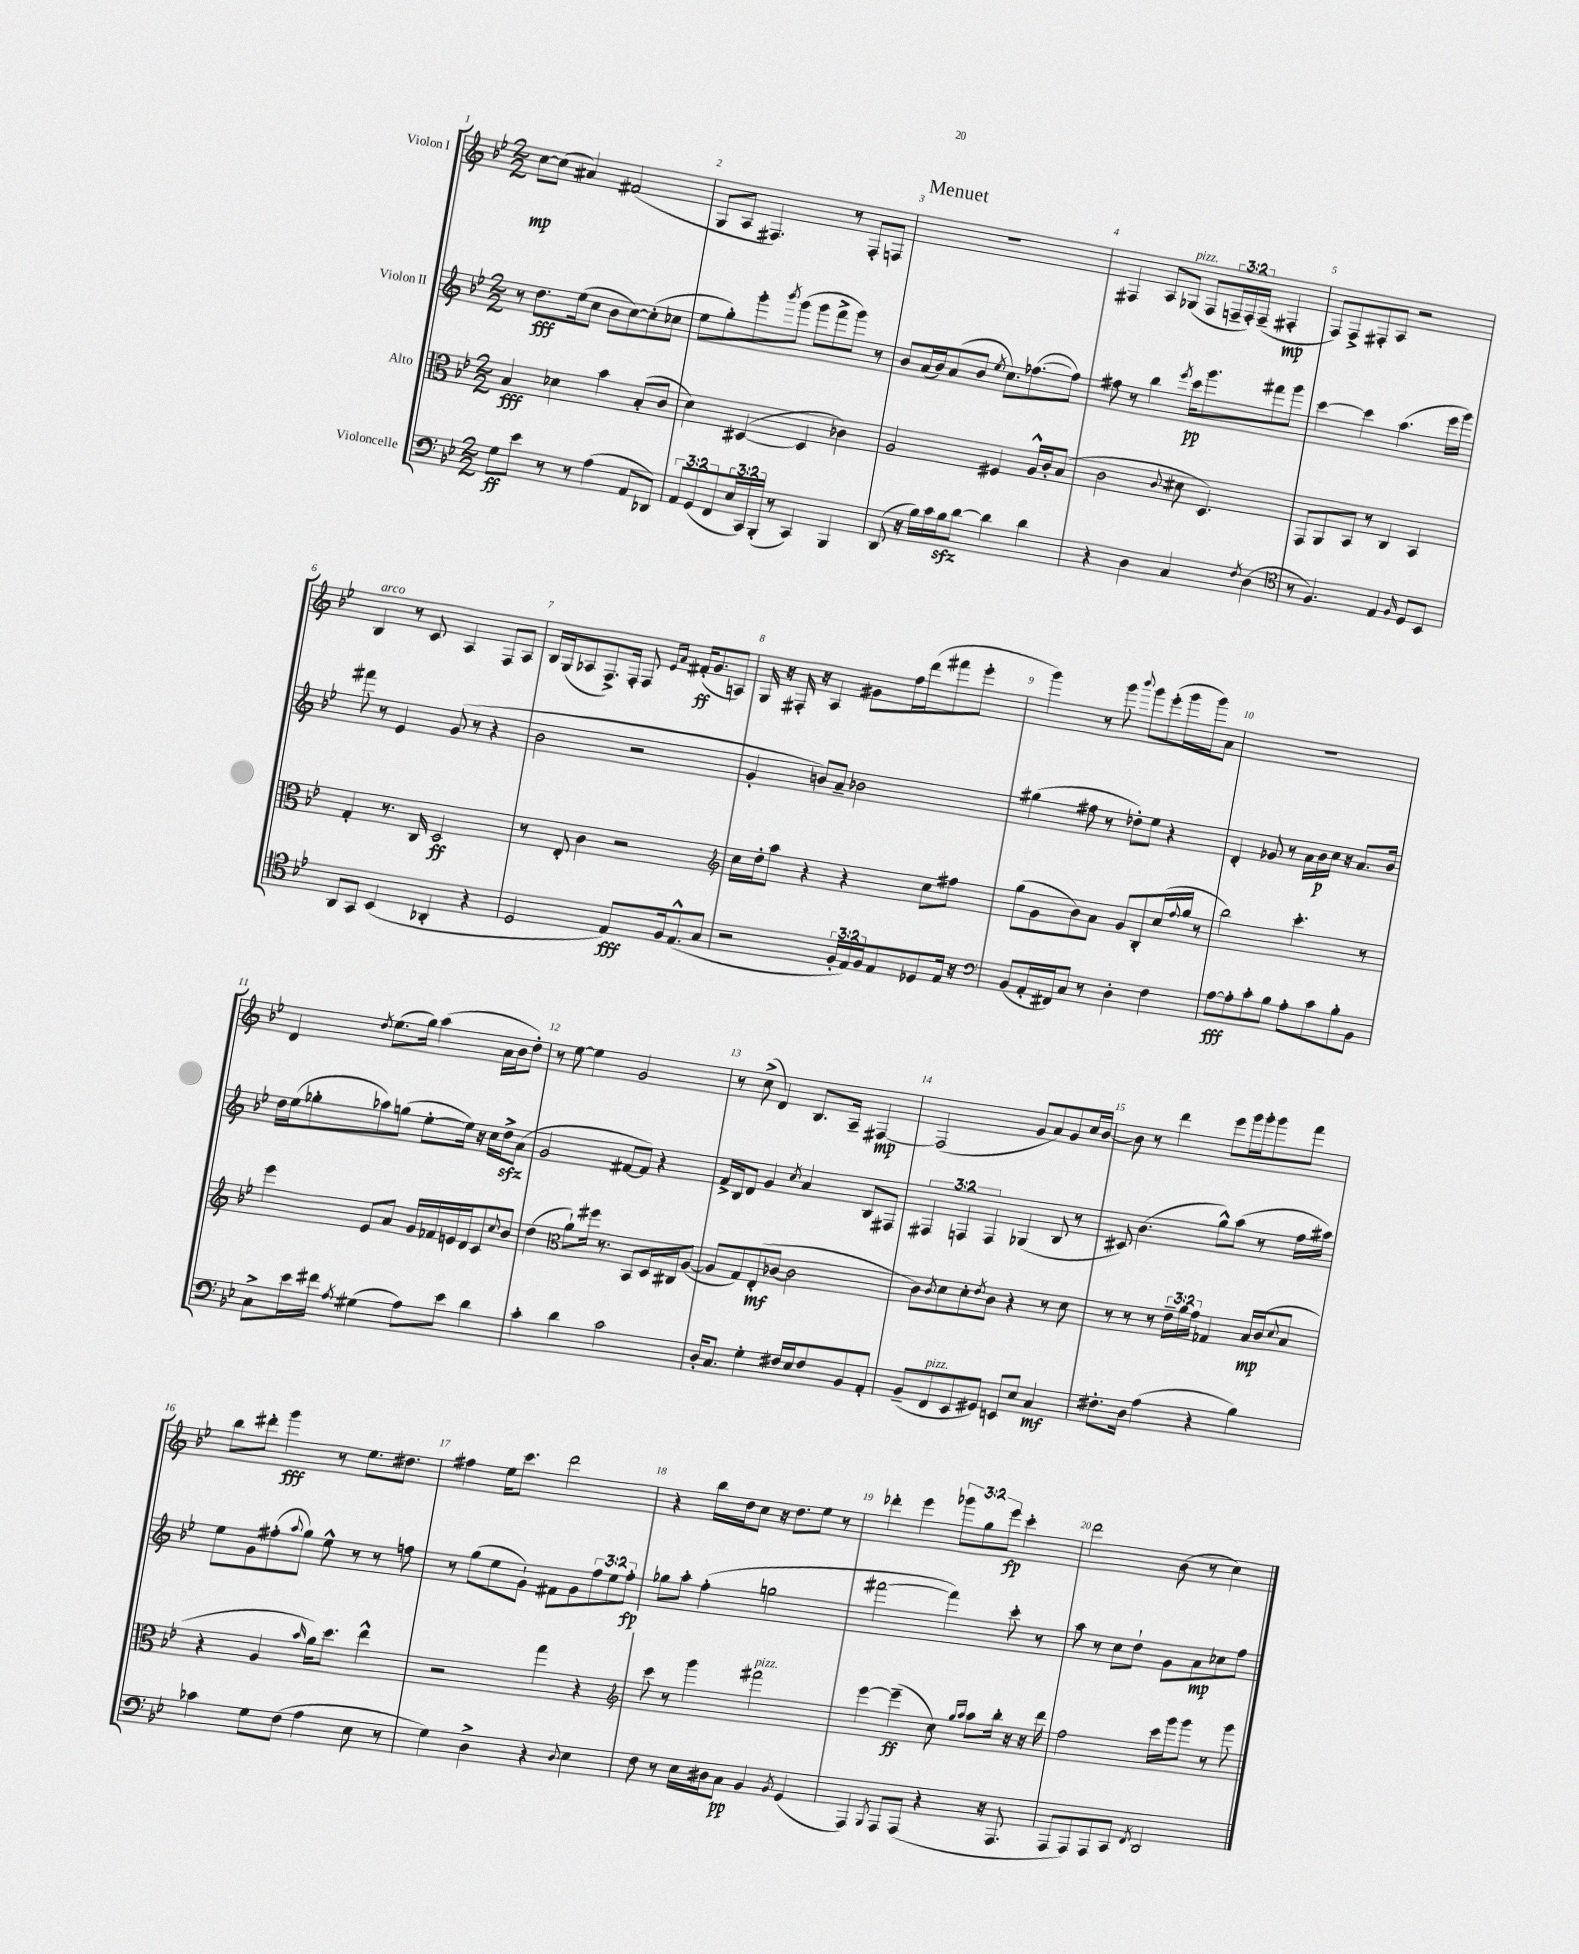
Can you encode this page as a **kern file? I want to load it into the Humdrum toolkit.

**kern	**kern	**kern	**kern
*staff4	*staff3	*staff2	*staff1
*clefF4	*clefC3	*clefG2	*clefG2
*k[b-e-]	*k[b-e-]	*k[b-e-]	*k[b-e-]
*M2/2	*M2/2	*M2/2	*M2/2
8G	4B-	8r	[8cc
8e-	.	8.dd	(8cc]
8r	4d-	.	4a#)
.	.	(16ee-	.
8r	.	8cc	.
(4A	4b-	8b-	(2f#
.	.	[8cc)	.
8AA	(8B-'	(8cc']	.
8DD-)	8c	8cc-	.
=	=	=	=
12AA	4d)	8ee-	8G
(12GG	.	.	.
.	.	8gg')	8A
12FF	.	.	.
24E-	([4D#	8ggg'	4.F#)
24CC)	.	.	.
(24BBB-'	.	.	.
.	.	8qbbb-	.
8r	.	(8ggg	.
4CC)	4D#]	8ggg	.
.	.	8fff^	8r
4BBB-	4c-)	8ggg)	8F#'
.	.	8r	8F
=	=	=	=
(8DD	2A	8b-	1r
16r	.	(16a	.
16B-)	.	16b-)	.
16c	.	(8a	.
16B-	.	.	.
[8d	.	8b-	.
.	.	8qee-	.
4d]	4F#	8.cc)	.
.	.	([8.ff-	.
4d	16A^^	.	.
.	16c'	.	.
.	(8B-	8ff-])	.
=	=	=	=
4r	2c	8ff#	4F#
.	.	8r	.
4D	.	4bb-	8A
.	.	.	(8G-
.	8qqc	8qeee-	.
4C	8d#	16ccc	8F#
.	.	8.ggg	.
.	4.D)	.	24F~
.	.	.	24F')
.	.	.	(24F~
8qF	.	.	.
(4D	.	8fff#	4F#'
.	.	8ggg	.
=	=	=	=
*clefC4	*	*	*
8r	8GG	[4ccc	8F)
4.F)	8AA	.	8F^
.	8BB-	4ccc]	8F#'
.	8r	.	8A
4E-	4C	(4.aa	2r
16qqF	.	.	.
8D	4BB-	.	.
8BB-	.	16eee-	.
.	.	16ggg)	.
=	=	=	=
8AA	4G'	8fff#	4B-
8GG	.	8r	.
(4BB-	8.r	4e-	8r
.	.	.	8c
.	16C	.	.
4AA-'	2D	(8g	4A
.	.	8r	.
4r	.	4r	8F
.	.	.	8A
=	=	=	=
2D	8r	2b-	16B-
.	.	.	(16G
.	8E-'	.	8A-
.	4c	.	8.F^)
.	.	.	16F'
8E-)	2r	2r	8F
.	.	.	16qqe-
.	.	.	16qqa
16F	.	.	(16f#'
(8.E-^^	.	.	8.g
8G	.	.	8A)
=	=	=	=
*	*clefG2	*	*
2r	16cc	4g'	16G
.	16dd'	.	16r
.	8aa	.	16F#'
.	.	.	16r
.	4r	8b)	4A
.	.	8a~	.
24F'	4r	2b-	8g#
24E-)	.	.	.
24F	.	.	.
8E-	.	.	16ff
.	.	.	(16ddd
8D-	8cc	.	8fff#
16E-	8ff#	.	8eee-'
16r	.	.	.
=	=	=	=
*clefF4	*	*	*
(8BB-	(8gg	(4gg#	4ggg)
16AA'	8g	.	.
16FF#)	.	.	.
8C	8b-)	8ff#	8r
8r	8a	8r	8ggg
.	.	.	8qqbbb-
4D'	8g	8dd-')	8ggg
.	8B-'	8ee-	(8eee-'
4F	(16cc	4r	16ggg
.	8qqff	.	.
.	16gg	.	16ggg)
.	8r	.	8a
=	=	=	=
[8A	2bb-)	4d'	1r
8A']	.	.	.
8c'	.	8g-	.
8B-	.	8r	.
8A'	4.ccc'	16a	.
.	.	16b-	.
8c	.	16cc	.
.	.	16r	.
8B-'	.	8.a	.
8BB-	8r	.	.
.	.	16b-	.
=	=	=	=
8C^	4eee-	16dd	4d
.	.	(16ee-	.
16e-	.	8gg-'	.
16f#	.	.	.
8qA	.	.	8qdd
(4G#	8e-	8aa-)	(8.ee-
.	8a	(8gg	.
.	.	.	16gg)
8A)	16g	[8ee-'	(4aa
.	16f-	.	.
8e-	16e	16ee-])	.
.	16d	16r	.
4d	8c	16cc	16a
.	.	16dd^	16b-
.	8qqcc	.	.
.	8b-	(8a	8dd')
=	=	=	=
4c'	(4dd	2g	8r
.	.	.	[8ee-
*	*clefC3	*	*
4d	8a`)	.	4ee-]
.	16ff#	.	.
.	8.r	.	.
2c	.	[8f#	2g
.	8BB-	8f#])	.
.	16D	4r	.
.	16C#	.	.
.	([8A	.	.
=	=	=	=
16D'	8A]	16f^	8r
8.C	.	16B-	.
.	8G)	8d	(8cc^
4G'	(8E-'	4g	4d)
.	[8c-	.	.
.	.	8qcc	.
16F#	2c-]	4a	8.B-
16E-	.	.	.
8F#	.	.	.
.	.	.	16A~
8BB-	.	8B-	[4F#
8AA'	.	8F#	.
=	=	=	=
(8BB-~	8c)	6F#	(2F#]
.	8qc	.	.
8FF	8d	.	.
.	.	6F	.
8EE-	8d'	.	.
.	.	6F	.
.	8qe-	.	.
8GG#)	8c	.	.
8EE	4r	(4G-	8g
8E-	.	.	8a)
4C	8r	8B-	8g
.	8d	8r	16cc
.	.	.	[16b-
=	=	=	=
8.F#'	8r	8c#)	8b-]
.	8r	(4.b-	8r
16D	.	.	.
(4A	8r	.	4ddd
.	24e-~	.	.
.	24a	.	.
.	24g	.	.
4r	4G-	8gg^^)	8eee-
.	.	(8aa	16ggg
.	.	.	16ggg'
4B-)	16B-	8r	8ggg
.	(16c	.	.
.	8qqd	.	.
.	8B-	16ff	8fff
.	.	16aa#)	.
=	=	=	=
4c-	4r	8ee-	8bb-
.	.	8g	8ddd#'
8G	4A	(8ff#'	4ggg
.	.	8qqaa	.
(8F	.	8gg)	.
.	16qqb-	.	.
4A	16a)	8ee-^^	8r
.	8.dd	.	.
.	.	8r	8.ee-
8E-	4ee-^^	8r	.
.	.	.	8.dd#
8r	.	8ff	.
=	=	=	=
4G)	2r	8r	4ff#
.	.	(8gg	.
4D^	.	8ee-	16ee-
.	.	.	8.ccc
.	.	8g`)	.
4r	4gg	8f#	2ddd
.	.	8g	.
8qqD	.	.	.
4E-	4r	12ff	.
.	.	12ee-	.
.	.	12ff'	.
=	=	=	=
*	*clefG2	*	*
8F	8ccc	8gg-	4r
8r	8r	8aa'	.
16E-	4ggg	(4ff'	16bb-
16D#	.	.	16dd
8C	.	.	8cc
4BB-	2fff#	2gg	16r
.	.	.	8.dd
8qBB-	.	.	.
(4GG	.	.	8ee-
.	.	.	8r
=	=	=	=
4AAA)	[4eee-	[2fff#	4ddd-'
8qBBB-	.	.	.
8AAA	(4eee-~]	.	4eee-
(8AAA	.	.	.
4r	8cc)	4fff#])	12ggg-
.	.	.	12gg
.	16qqgg	.	.
.	16qqaa	.	.
.	8aa	.	.
.	.	.	12eee-
16r	16bb-'	8ccc'	4ccc'
8.AAA	16r	.	.
.	16r	8r	.
.	16ddd	.	.
=	=	=	=
8AAA	2ff	8aa	2ddd
8AAA)	.	8r	.
8AAA	.	8cc	.
8CC	.	8dd`	.
8qFF	.	.	.
2DD	16ccc	8g	(8b-
.	16ggg	.	.
.	8ggg	8a	8r
.	8r	8cc-	4cc)
.	8ggg	8ff	.
==	==	==	==
*-	*-	*-	*-
